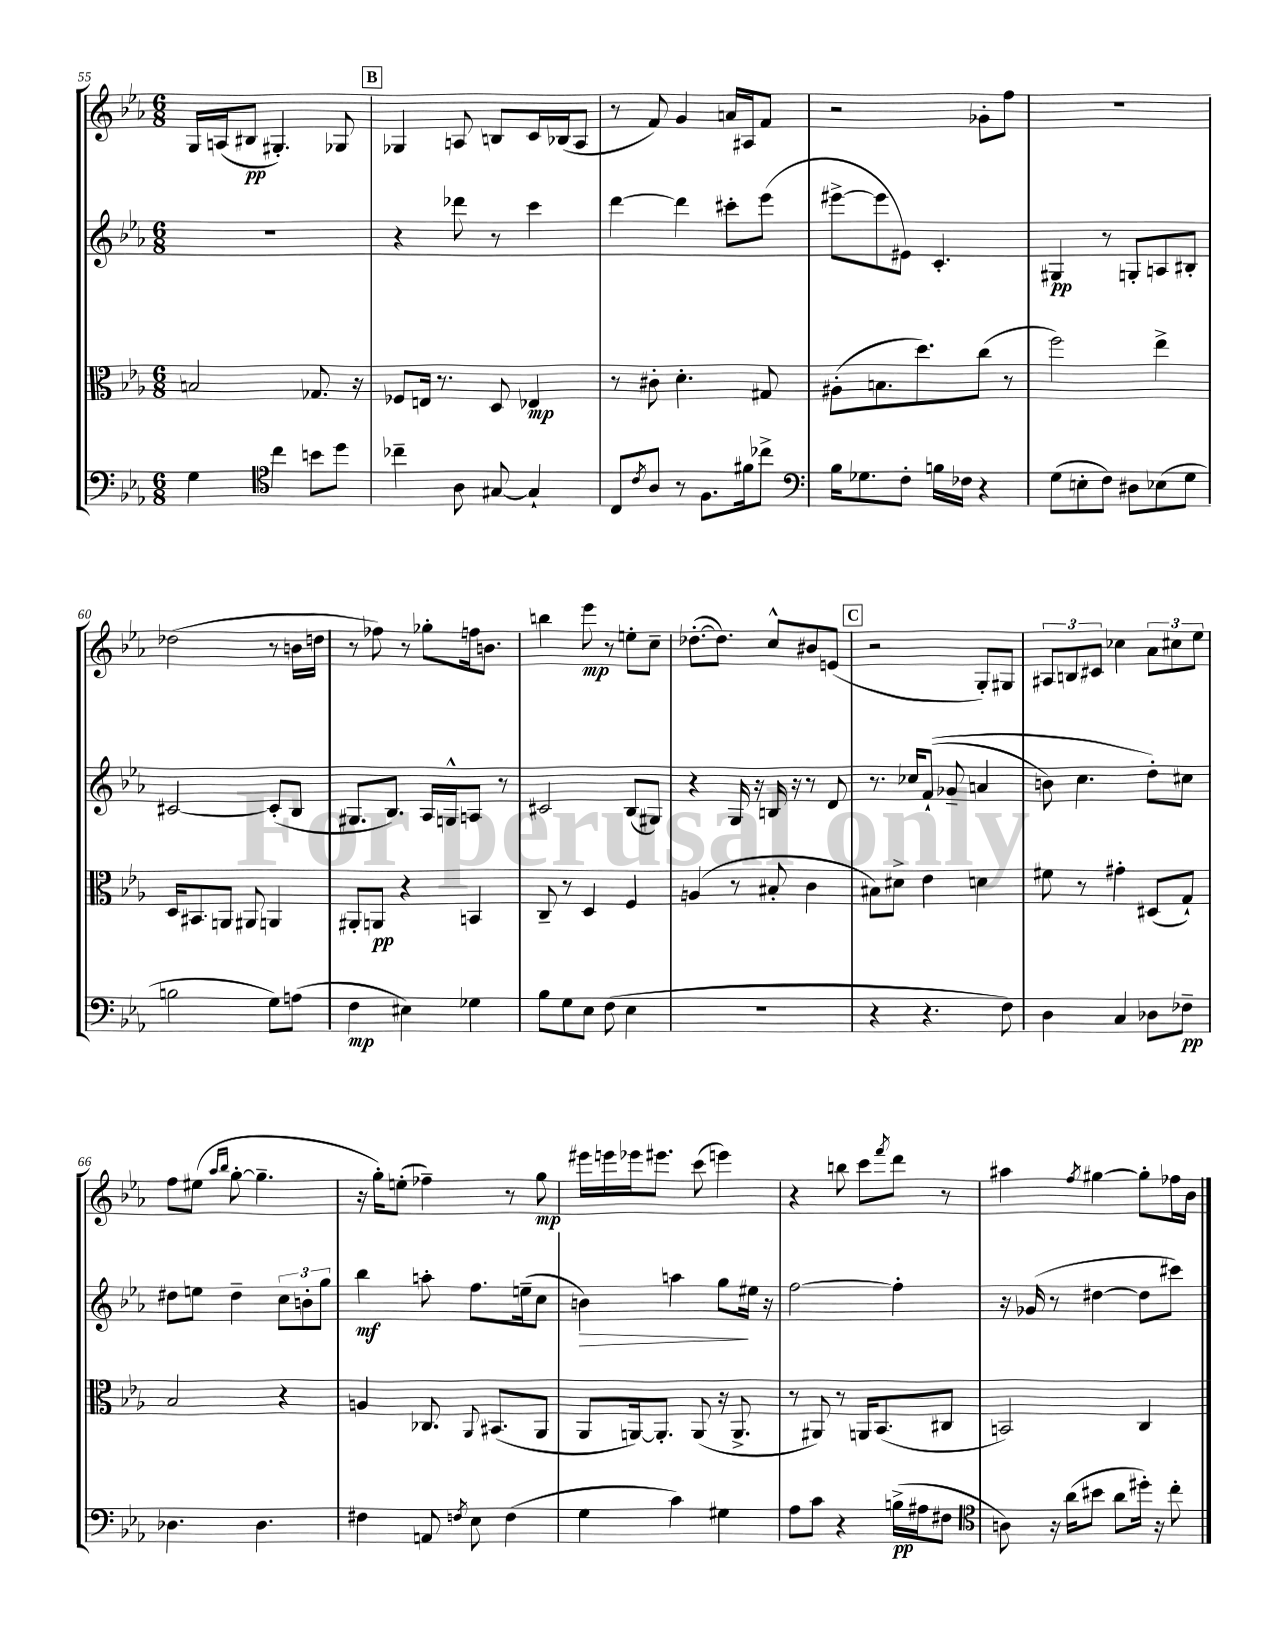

**kern	**dynam	**kern	**dynam	**kern	**dynam	**kern	**dynam
*part4	*part4	*part3	*part3	*part2	*part2	*part1	*part1
*staff4	*staff4	*staff3	*staff3	*staff2	*staff2	*staff1	*staff1
*clefF4	*	*clefC3	*	*clefG2	*	*clefG2	*
*k[b-e-a-]	*	*k[b-e-a-]	*	*k[b-e-a-]	*	*k[b-e-a-]	*
*M6/8	*	*M6/8	*	*M6/8	*	*M6/8	*
=55	=55	=55	=55	=55	=55	=55	=55
4G\	.	2Bn/	.	2.r	.	16G/LL	.
.	.	.	.	.	.	(16An/J	.
.	.	.	.	.	.	8B#X/J	pp
*clefC4	*	*	*	*	*	*	*
4cc\	.	.	.	.	.	4.G#X'/)	.
8bn\L	.	8.G-X/	.	.	.	.	.
8dd\J	.	.	.	.	.	8G-X/	.
.	.	16r	.	.	.	.	.
!!LO:REH:place=s1:t=B
=56	=56	=56	=56	=56	=56	=56	=56
4cc-X~\	.	8F-X/L	.	4r	.	4G-X/	.
.	.	16En/Jk	.	.	.	.	.
.	.	8.r	.	.	.	.	.
8A-\	.	.	.	8ddd-X\	.	8An/	.
[8G#X/	.	8D/	.	8r	.	8Bn/L	.
4G#`/]	.	4E-X/	mp	4ccc\	.	16c/L	.
.	.	.	.	.	.	(16B-X/J	.
.	.	.	.	.	.	8A/J	.
=57	=57	=57	=57	=57	=57	=57	=57
8C/L	.	8r	.	[4ddd\	.	8r	.
8qc/	.	.	.	.	.	.	.
8A-/J	.	8c#X'\	.	.	.	8f/)	.
8r	.	4.d'\	.	4ddd\]	.	4g/	.
8.F\L	.	.	.	.	.	.	.
.	.	.	.	8ccc#X'\L	.	16an/LL	.
16f#X\k	.	.	.	.	.	16A#X/J	.
8cc-X^\J	.	8G#X/	.	(8eee-\J	.	8f/J	.
=58	=58	=58	=58	=58	=58	=58	=58
*clefF4	*	*	*	*	*	*	*
16B-\KL	.	(8A#X'\L	.	[8eee#X^\L	.	2r	.
8.G-X\	.	.	.	.	.	.	.
.	.	8.Bn\	.	8eee#\]	.	.	.
8F'\J	.	.	.	8e#X\J)	.	.	.
.	.	8.dd\)	.	.	.	.	.
16Bn\LL	.	.	.	4.c'/	.	.	.
16F-X\JJ	.	.	.	.	.	.	.
4r	.	(8cc\J	.	.	.	8g-X'\L	.
.	.	8r	.	.	.	8ff\J	.
=59	=59	=59	=59	=59	=59	=59	=59
(8G\L	.	2ff\)	.	4G#X/	pp	2.r	.
8En'\	.	.	.	.	.	.	.
8F\J)	.	.	.	8r	.	.	.
8D#X\L	.	.	.	8Gn'/L	.	.	.
(8E-X\	.	4ee-^\	.	8An/	.	.	.
8G\J	.	.	.	8B#X'/J	.	.	.
!!LO:LB:g=z
=60	=60	=60	=60	=60	=60	=60	=60
2Bn\	.	16D/KL	.	[2c#X/	.	(2dd-X\	.
.	.	8.BB#X/	.	.	.	.	.
.	.	8AAn/J	.	.	.	.	.
.	.	8AA#X/	.	.	.	.	.
8G\L)	.	4AAn/	.	(8c#'/L]	.	8r	.
(8An\J	.	.	.	8B-/J	.	16bn\LL	.
.	.	.	.	.	.	16ddn\JJ	.
=61	=61	=61	=61	=61	=61	=61	=61
4F\	mp	8AA#X'/L	.	8.G#X/L	.	8r	.
.	.	8AAn/J	pp	.	.	8ff-X\)	.
.	.	.	.	8.B-/J)	.	.	.
4E#X\)	.	4r	.	.	.	8r	.
.	.	.	.	16A-/LL	.	8gg-X'\L	.
.	.	.	.	16Gn^^/J	.	.	.
4G-X\	.	4BBn/	.	8An/J	.	16ffn\k	.
.	.	.	.	.	.	8.bn\J	.
.	.	.	.	8r	.	.	.
=62	=62	=62	=62	=62	=62	=62	=62
8B-\L	.	8C~/	.	2c#X/	.	4bbn\	.
8G\	.	8r	.	.	.	.	.
8E-\J	.	4D/	.	.	.	8eee-\	mp
(8F\	.	.	.	.	.	8r	.
4E-\	.	4F/	.	(8B-/L	.	8een'\L	.
.	.	.	.	8G#X/J)	.	8cc~\J	.
=63	=63	=63	=63	=63	=63	=63	=63
2.r	.	(4An/	.	4r	.	([8.dd-X'\L	.
.	.	.	.	.	.	8.dd-\J])	.
.	.	8r	.	16G/	.	.	.
.	.	.	.	16r	.	.	.
.	.	8B#X'/	.	16Bn/	.	8cc^^/L	.
.	.	.	.	16r	.	.	.
.	.	4c\	.	8r	.	8b#X/	.
.	.	.	.	8d/	.	(8en/J	.
!!LO:REH:place=s1:t=C
=64	=64	=64	=64	=64	=64	=64	=64
4r	.	8B#X\L)	.	8.r	.	2r	.
.	.	8d#X^\J	.	.	.	.	.
.	.	.	.	16cc-X/KL	.	.	.
4.r	.	4e-\	.	((8f`/J	.	.	.
.	.	.	.	8g-X~/	.	.	.
.	.	4dn\	.	4an/	.	8G'/L)	.
8F\)	.	.	.	.	.	8G#X/J	.
=65	=65	=65	=65	=65	=65	=65	=65
4D\	.	8f#X\	.	8bn\)	.	12A#X/L	.
.	.	.	.	.	.	12Bn/	.
.	.	8r	.	4.cc\	.	.	.
.	.	.	.	.	.	12c#X/J	.
4C/	.	4g#X'\	.	.	.	4cc-X\	.
8D-X\L	.	(8D#X/L	.	8dd'\L)	.	12a-\L	.
.	.	.	.	.	.	12cc#X\	.
8F-X~\J	pp	8G`/J)	.	8cc#X\J	.	.	.
.	.	.	.	.	.	12ee-\J	.
!!LO:LB:g=z
=66	=66	=66	=66	=66	=66	=66	=66
4.D-X\	.	2B-/	.	8dd#X\L	.	8ff\L	.
.	.	.	.	8een\J	.	(8ee#X\J	.
.	.	.	.	.	.	16qqaa-/LL	.
.	.	.	.	.	.	16qqbb-/JJ	.
.	.	.	.	4dd#~\	.	[8gg'\	.
4.D-\	.	.	.	.	.	4.gg~\]	.
.	.	4r	.	12cc\L	.	.	.
.	.	.	.	12bn'\	.	.	.
.	.	.	.	12gg\J	.	.	.
=67	=67	=67	=67	=67	=67	=67	=67
4F#X\	.	4An/	.	4bb-\	mf	16r	.
.	.	.	.	.	.	16gg'\KL)	.
.	.	.	.	.	.	(8een'\J	.
8AAn/	.	8.C-X/	.	8aan'\	.	4ff-X~\)	.
8qFn/	.	.	.	.	.	.	.
8E-\	.	.	.	8.ff\L	.	.	.
.	.	8qqAA-/	.	.	.	.	.
.	.	(8.BB#X/L	.	.	.	.	.
(4F\	.	.	.	.	.	8r	.
.	.	.	.	(16een~\k	.	.	.
.	.	8AA-/J	.	8cc\J	.	8gg\	mp
=68	=68	=68	=68	=68	=68	=68	=68
!	!	!	!	!	!LO:HP:b	!	!
4G\	.	8AA-/L	.	4bn\)	>	16eee#X\LL	.
.	.	.	.	.	.	16eeen\	.
.	.	[16AAn/k)	.	.	.	16eee-X\J	.
.	.	8.AA'/J]	.	.	.	8.eee#X\J	.
4c\)	.	.	.	4aan\	.	.	.
.	.	(8AA/	.	.	.	(8ccc\	.
4G#X\	.	16r	.	8gg\L	.	4eeen\)	.
.	.	8.AA^/	.	.	.	.	.
.	.	.	.	16ee#X\Jk	]	.	.
.	.	.	.	16r	.	.	.
=69	=69	=69	=69	=69	=69	=69	=69
8A-\L	.	8r	.	[2ff\	.	4r	.
8c\J	.	8AA#X/)	.	.	.	.	.
4r	.	8r	.	.	.	8bbn\	.
.	.	16AAn/KL	.	.	.	8ccc\L	.
.	.	(8.BB-/	.	.	.	.	.
.	.	.	.	.	.	8qfff/	.
(16Bn^\LL	pp	.	.	4ff'\]	.	8ddd\J	.
16A#X\J	.	.	.	.	.	.	.
8F#X\J	.	8C#X/J	.	.	.	8r	.
=70	=70	=70	=70	=70	=70	=70	=70
*clefC4	*	*	*	*	*	*	*
8An\)	.	2BBn/)	.	16r	.	4aa#X\	.
.	.	.	.	(16g-X/	.	.	.
16r	.	.	.	8r	.	.	.
(16a-\KL	.	.	.	.	.	.	.
.	.	.	.	.	.	8qff/	.
8b#X\J	.	.	.	[4dd#X\	.	[4gg#X\	.
8a-\L	.	.	.	.	.	.	.
16dd#X'\Jk)	.	4C/	.	8dd#\L]	.	8gg#'\L]	.
16r	.	.	.	.	.	.	.
8cc'\	.	.	.	8ccc#X\J)	.	16ff-X\L	.
.	.	.	.	.	.	16b-\JJ	.
==	==	==	==	==	==	==	==
*-	*-	*-	*-	*-	*-	*-	*-
